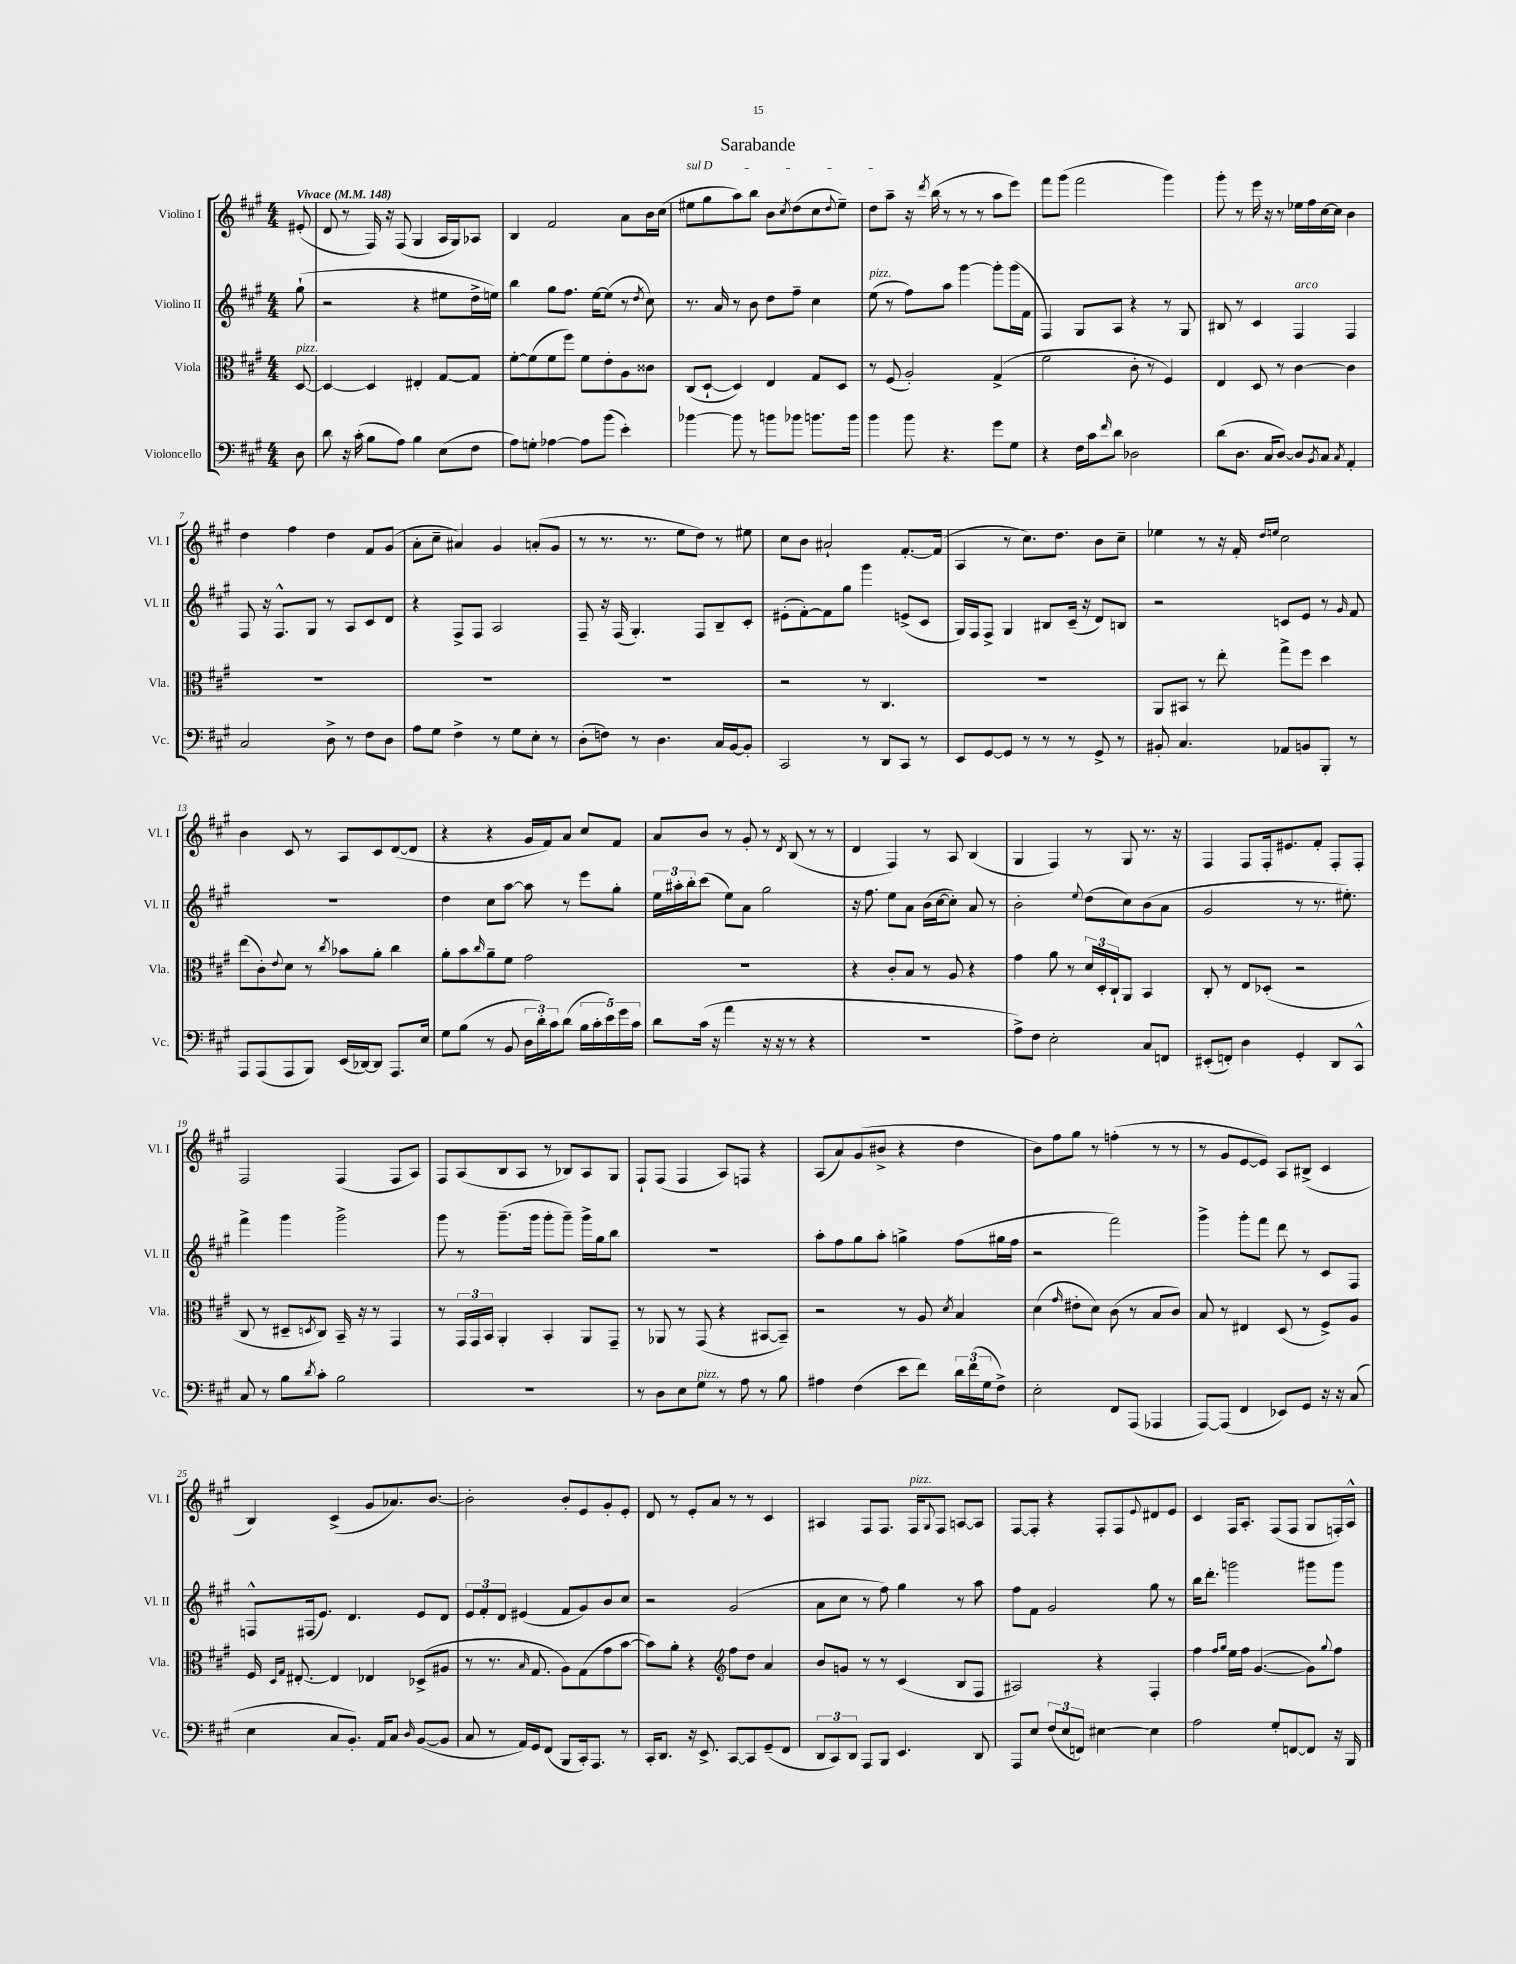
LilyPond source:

\header { title = "Sarabande" }
<<
\new StaffGroup <<
\new Staff = "s0" \with { instrumentName = "Violino I" shortInstrumentName = "Vl. I" } {
    \clef treble \key a \major \numericTimeSignature \time 4/4 \partial 8 \tempo "Vivace" 4 = 148
    eis'8-.( |
    d'8 r8 fis16) r16 fis8( gis4 a16 gis16) aes8 |
    b4 fis'2 a'8 b'16 cis''16( |
    \once \override TextSpanner.bound-details.left.text = \markup { \italic "sul D" } eis''8\startTextSpan gis''8 a''8) b''8 b'8 \acciaccatura { cis''8 } d''8( cis''8 \appoggiatura { d''8 } eis''8--) |
    d''8 a''8--\stopTextSpan r16 \acciaccatura { d'''8 } b''16( r8 r8 r8 a''8 e'''8) |
    fis'''8 gis'''8( fis'''2 gis'''4) |
    gis'''8-. r8 e'''16 r16 r8 ees''16 fis''16 cis''16~ cis''16 b'4 |
    d''4 fis''4 d''4 fis'8 gis'8( |
    a'8-. cis''8-- ais'4) gis'4 a'8-.( gis'8 |
    r8 r8. r8. e''8 d''8) r8 eis''8 |
    cis''8 b'8 ais'2-! fis'8.~-. fis'16( |
    a4 r8 cis''8.) d''8. b'8 cis''8-- |
    ees''4 r8 r16 fis'16-. \grace { d''16 e''16 } cis''2 |
    b'4 cis'8 r8 a8 cis'8 d'8~( d'8 |
    r4 r4 gis'16 fis'16) a'8 cis''8 fis'8 |
    a'8 b'8 r8 gis'8-. r8 \acciaccatura { d'8 } b8( r8 r8 |
    d'4 fis4) r8 a8 b4( |
    gis4 fis4) r8 gis8 r8. r16 |
    fis4 fis8 fis16-. eis'8. fis'8-. fis8-. fis8-. |
    fis2 fis4( fis8 a8) |
    fis8 a8( b8 a8 r8 bes8) a8 gis8 |
    fis8-! fis8( fis4 a8) f8 r4 |
    a8( a'8) gis'8( bis'8-> r4 d''4 |
    b'8) fis''8 gis''8 r8 f''4-.( r8 r8 |
    r8 gis'8 e'8~ e'8) a8 bis8->( cis'4 |
    b4) cis'4->( gis'8 aes'8.) b'8.~ |
    b'2-. b'8-. e'8 gis'8-. e'8-. |
    d'8 r8 e'8-. a'8 r8 r8 cis'4 |
    ais4 fis8 fis8. fis16^\markup { \italic "pizz." } \appoggiatura { gis8 } fis8 a8~ a8 |
    fis8~ fis8-. r4 fis8-. fis8 \appoggiatura { e'8 } dis'8 e'8 |
    cis'4 fis16 a8.-. fis8( fis8 gis8 f16-.) a16-^ \bar "|." |
}
\new Staff = "s1" \with { instrumentName = "Violino II" shortInstrumentName = "Vl. II" } {
    \clef treble \key a \major \numericTimeSignature \time 4/4 \partial 8
    gis''8-!( |
    r2 r4 eis''8 d''16-> e''16) |
    b''4 gis''8 fis''8. e''16~ e''8( r8 \acciaccatura { d''8 } cis''8) |
    r8. a'16 r8 b'8 d''8 fis''8-- cis''4 |
    e''8^\markup { \italic "pizz." }( r8 fis''8) a''8 gis'''4~ gis'''8-. gis'''16( fis'16 |
    fis4) gis8 a8 r4 r8 gis8 |
    bis8 r8 cis'4 fis4^\markup { \italic "arco" } fis4 |
    fis8 r16 fis8.-^ gis8 r8 a8 cis'8 d'8 |
    r4 fis8-> fis8 a2 |
    fis8-- r16 fis16( gis4.-.) fis8 b8-- cis'8-. |
    eis'8-.( fis'8~-.) fis'8 gis''8 gis'''4 e'8->( cis'8 |
    gis16) fis16 fis8-> gis4 bis8 cis'16--( r16 d'8) b8 |
    r2 c'8 e'8 r8 \grace { gis'16 } fis'8 |
    R1 |
    d''4 cis''8 a''8~ a''8 r8 e'''8 gis''8-. |
    \tuplet 3/2 { e''16 ais''16-. b''16-. } cis'''8( e''8) a'8 gis''2 |
    r16 fis''8. e''8 a'8 b'16( cis''16~ cis''8-.) a'8 r8 |
    b'2-. \appoggiatura { e''8 } d''8( cis''8) b'8( a'8 |
    gis'2 r8 r8. eis''8.-.) |
    fis'''4-> gis'''4 gis'''2-> |
    gis'''8 r8 gis'''8.--( gis'''16 gis'''8-. gis'''8--) gis'''16-> gis''16 b''8 |
    R1 |
    a''8-. fis''8 gis''8 a''8-. g''4-> fis''8( gis''16 fis''16 |
    r2 fis'''2) |
    gis'''4-> gis'''8-. fis'''8 d'''8 r8 cis'8 fis8 |
    f8-^ fis16( e'8.) d'4. e'8 d'8 |
    \tuplet 3/2 { e'8 fis'8-. d'8 } eis'4( fis'8 gis'8) b'8 cis''8 |
    r2 gis'2( |
    a'8 cis''8 r8 fis''8) gis''4 r8 a''8 |
    fis''8 fis'8 gis'2 gis''8 r8 |
    b''16 d'''8.-. g'''2 gis'''8 gis'''8 \bar "|." |
}
\new Staff = "s2" \with { instrumentName = "Viola" shortInstrumentName = "Vla." } {
    \clef alto \key a \major \numericTimeSignature \time 4/4 \partial 8
    d8~^\markup { \italic "pizz." } |
    d4~ d4 eis4-. gis8~ gis8 |
    fis'8~-. fis'8( fis'8 fis''8) fis'8 e'8-. a8 cisis'8 |
    cis8( d8~-! d4) e4 gis8 d8 |
    r8 fis8( a2-.) gis4->( |
    fis'2 cis'8-. r8 fis4) |
    e4 d8 r8 cis'4~ cis'4 |
    R1 |
    R1 |
    R1 |
    r2 r8 cis4. |
    R1 |
    a,8 bis,8 r8 e''8-. gis''8-> fis''8 d''4 |
    e''8( cis'8-.) \appoggiatura { e'8 } d'8 r8 \acciaccatura { cis''8 } bes'8 a'8-. cis''4 |
    a'8-. b'8 \grace { cis''16 } a'8-- fis'8 gis'2 |
    R1 |
    r4 cis'8-. b8 r8 a8 r4 |
    gis'4 a'8 r8 \tuplet 3/2 { d'16 d16-. cis16-! } a,8 b,4 |
    cis8-. r8 e8 des8-.( r2 |
    cis8 r8 dis8-- \acciaccatura { d8 } cis8) b,16-- r16 r8 gis,4 |
    r8 \tuplet 3/2 { gis,16 gis,16 b,16 } a,4-. b,4-. a,8 gis,8-- |
    r8 aes,8 r8 gis,8( r4 bis,8~ bis,8--) |
    r2 r8 a8 \acciaccatura { d'8 } b4 |
    d'4( \grace { gis'16 } eis'8-. d'8) cis'8( r8 b8 cis'8) |
    b8 r8 eis4 d8( r8 fis8->) a8 |
    fis16 \grace { d16 gis16 } eis8.~-. eis4 ees4 des8->( ais8 |
    r8 r8. \grace { b16 } gis8. a8) gis8( gis'8 b'8~ |
    b'8) a'8-. r4 \clef treble fis''8 d''8 a'4 |
    b'8 g'8 r8 r8 cis'4( b8 fis8 |
    ais2) r4 fis4-. |
    fis''4 \grace { fis''16 gis''16 } e''16 fis''16 gis'4.~( gis'8) \appoggiatura { gis''8 } fis''8 \bar "|." |
}
\new Staff = "s3" \with { instrumentName = "Violoncello" shortInstrumentName = "Vc." } {
    \clef bass \key a \major \numericTimeSignature \time 4/4 \partial 8
    d8 |
    d'8 r16 cis'16-.( b8 a8) b4 e8( fis8 |
    a8) g8-. aes4~ aes8 b'8( e'4-.) |
    bes'4~ bes'8 r8 b'8 bes'8 b'8. b'16 |
    b'4 b'8 r4. gis'8 gis8 |
    r4 fis16 cis'16 \grace { fis'16 } d'8 des2 |
    d'8( d8. cis16 d8~) d8 \acciaccatura { b,8 } cis8 \acciaccatura { cis8 } a,4-. |
    cis2 d8-> r8 fis8 d8 |
    a8 gis8 fis4-> r8 gis8 e8-. r8 |
    d8-.( f8) r8 d4. cis16 b,16~ b,8-. |
    cis,2 r8 d,8 cis,8 r8 |
    e,8 gis,8~ gis,8 r8 r8 r8 gis,8-> r8 |
    bis,8-. cis4. aes,8 b,8 b,,8-. r8 |
    a,,8 a,,8( a,,8 b,,8) e,16( des,16~) des,8 a,,8. e16 |
    gis8 b8( r8 b,8 \tuplet 3/2 { d16 d'16-.) cis'16 } d'8( \tuplet 5/4 { b16 cis'16-. e'16) gis'16 cis'16 } |
    d'8 cis'16( r16 a'4 r16 r16 r8 r4 |
    R1 |
    a8->) fis8 e2-. cis8 f,8 |
    eis,8-.( f,8-.) d4 gis,4-. d,8 cis,8-^ |
    cis8 r8 b8 \acciaccatura { d'8 } cis'8-. b2 |
    R1 |
    r8 d8 e8 gis8^\markup { \italic "pizz." } r8 a8 r8 b8 |
    ais4 fis4( e'8 fis'8) \tuplet 3/2 { d'16 fis'16( gis16 } fis8->) |
    e2-. fis,8 a,,8( aes,,4 |
    a,,8~) a,,8( fis,4 ees,8) gis,8 r16 r16 cis8( |
    e4 cis8 b,8.-.) a,16 cis8 \grace { d16 } b,8~( b,8 |
    cis8 r8 a,16) gis,16 fis,8( b,,8 cis,16-.) a,,8. r8 |
    cis,16-. d,8. r16 e,8.-> cis,8~ cis,8 gis,8--( fis,8 |
    \tuplet 3/2 { d,8 cis,8) d,8 } a,,8 b,,8 e,4. d,8 |
    a,,8 e8 \tuplet 3/2 { fis8( e8 f,8) } eis4~ eis4 |
    a2 gis8-. f,8~ f,8 r16 b,,16 \bar "|." |
}
>>
>>
